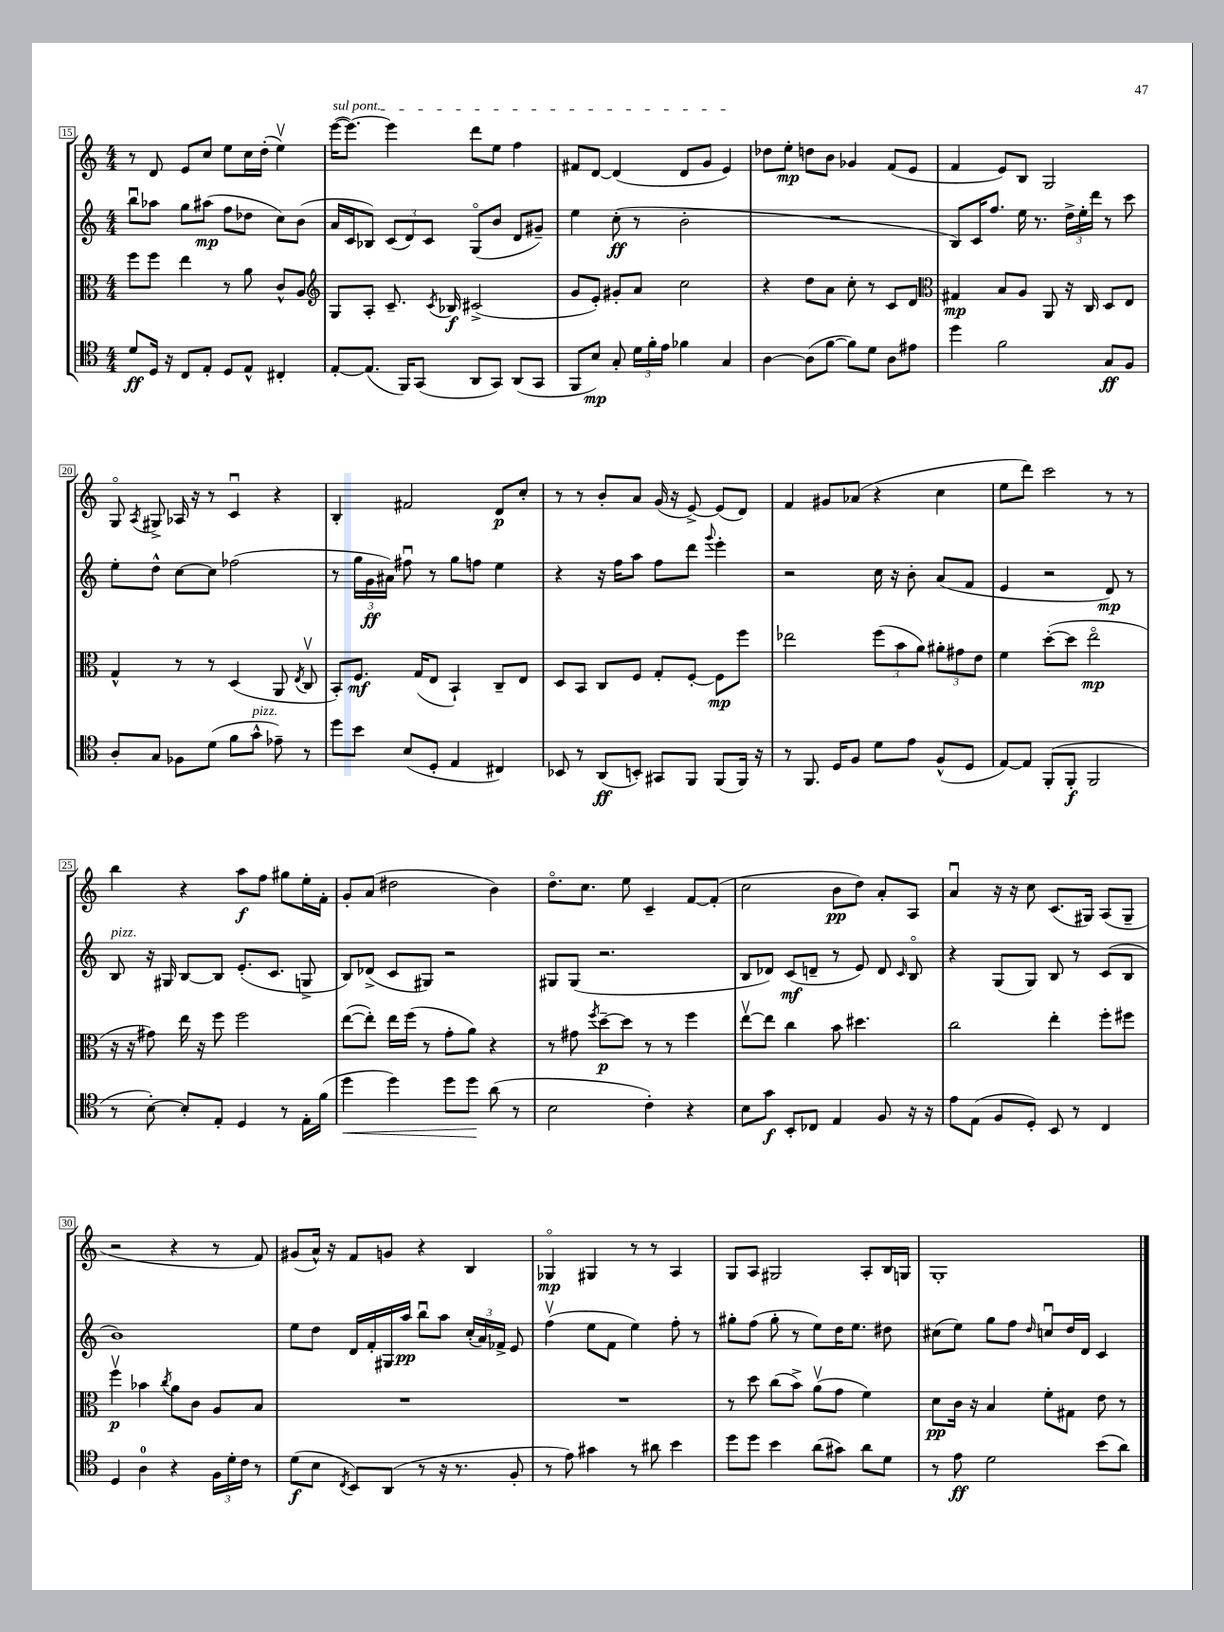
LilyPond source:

<<
\new StaffGroup <<
\new Staff = "s0" {
    \clef treble \key c \major \numericTimeSignature \time 4/4
    \autoBeamOff r8 d'8 e'8[ c''8] e''8[ c''16 d''16]-.( e''4\upbow) |
    \once \override TextSpanner.bound-details.left.text = \markup { \italic "sul pont." } e'''16[~\startTextSpan( e'''8.]~) e'''4 d'''8[ e''8] f''4 |
    fis'8[ d'8]~ d'4( d'8[ g'8] e'4\stopTextSpan) |
    des''8[ e''8]-.\mp d''8[ b'8] ges'4 f'8[( e'8] |
    f'4 e'8[) b8] g2 |
    g8\flageolet \acciaccatura { a8 } gis8-> aes16 r16 r8 c'4\downbow r4 |
    b4-. fis'2 d'8[\p c''8]-. |
    r8 r8 b'8[-. a'8] g'16( r16 e'8~->) e'8[( d'8]) |
    f'4 gis'8[ aes'8]( r4 c''4 |
    e''8[ d'''8]) c'''2 r8 r8 |
    b''4 r4 a''8[\f f''8] gis''8[ e''16-. f'16]-. |
    g'8[-. a'8]( dis''2 b'4) |
    d''8.[\flageolet c''8.] e''8 c'4-- f'8[~ f'8]-.( |
    c''2 b'8[\pp d''8]) a'8[-. a8] |
    a'4\downbow r16 r16 c''8 c'8.[( gis16]) a8[( gis8]-- |
    r2 r4 r8 f'8) |
    gis'8[( a'16]-^) r16 f'8[ g'8] r4 b4 |
    ges4\flageolet\mp gis4 r8 r8 a4 |
    g8[ a8] gis2 a8[-. b16 g16] |
    g1-. \bar "|." |
}
\new Staff = "s1" {
    \clef treble \key c \major \numericTimeSignature \time 4/4
    \autoBeamOff b''8[\downbow aes''8] g''8[ ais''8]\mp( f''8[ des''8] c''8[) b'8]( |
    a'16[ c'16 bes8]) \tuplet 3/2 { c'8[( d'8) c'8] } g8[\flageolet( b'8] d'8[ gis'8]--) |
    e''4 c''8-.\ff( r8 b'2-. |
    R1 |
    b8[) c'16 f''8.] e''16 r8. \tuplet 3/2 { d''16[-> e''16-. d'''16] } r8 c'''8 |
    e''8[-. d''8]-^ c''8[~ c''8] fes''2( |
    r8 \tuplet 3/2 { g''16[ g'16\ff ais'16]) } fis''8\downbow r8 g''8[ f''8] e''4 |
    r4 r16 f''16[ a''8] f''8[ d'''8] \appoggiatura { g'''8 } e'''4-. |
    r2 c''16 r16 b'8-. a'8[( f'8] |
    e'4 r2 d'8\mp) r8 |
    b8^\markup { \italic "pizz." } r16 gis16 b8[~ b8] e'8.[-.( c'8.] g8-> |
    b8[) des'8]->( c'8[ gis8]) r2 |
    gis8[ gis8]( r2. |
    b8[ des'8]) c'8[\mf( d'8]-- r8 e'8) d'8 \grace { c'16 } b8\flageolet |
    r4 g8[( g8]) b8 r8 c'8[( b8] |
    b'1) |
    e''8[ d''8] d'16[ f'16-. gis16 a''16]\pp b''8[\downbow a''8] \tuplet 3/2 { c''16[-.( a'16) fes'16]-> } e'8 |
    f''4\upbow( e''8[ f'8] e''4) f''8-. r8 |
    gis''8[-. f''8]( gis''8-. r8 e''8[) d''16 e''8.] dis''8 |
    cis''8[( e''8]) g''8[ f''8] \grace { d''16 } c''8[\downbow d''16 d'16] c'4 \bar "|." |
}
\new Staff = "s2" {
    \clef alto \key c \major \numericTimeSignature \time 4/4
    \autoBeamOff f''8[ f''8] e''4 r8 a'8 c'8[-^ a8] |
    \clef treble g8[ a8]-. c'8.-- \acciaccatura { c'8 } bes16\f cis'2->( |
    g'8[ e'8]-.) gis'8[-. a'8] c''2 |
    r4 d''8[ a'8] c''8-. r8 c'8[ d'8] |
    \clef alto gis4\mp b8[ a8] a,8 r16 c16 d8[ e8] |
    g4-^ r8 r8 d4( a,8 \acciaccatura { e8 } c8\upbow |
    b,8[-.) f8.]\mf g16[( e8] b,4-!) c8[-- e8] |
    d8[ b,8] c8[ f8] g8[-. f8]~-. f8[\mp f''8] |
    ees''2 \tuplet 3/2 { f''8[( b'8 a'8]) } \tuplet 3/2 { ais'8[-. gis'8 e'8] } |
    f'4 d''8[~-.( d''8] e''2\flageolet\mp |
    r16 r16 gis'8) e''16 r16 f''8 f''2 |
    e''8[~( e''8]-.) e''16[ f''16]( r8 g'8[-. a'8]) r4 |
    r8 gis'8 \acciaccatura { f''8 } d''8[~--\p d''8] r8 r8 f''4 |
    e''8[~\upbow e''8] c''4 b'8 dis''4. |
    c''2 e''4-. f''8[-. fis''8] |
    f''4\upbow\p bes'4 \acciaccatura { c''8 } a'8[ c'8] a8[ b8] |
    R1 |
    R1 |
    r8 d''8 c''8[( b'8]->) a'8[\upbow( g'8] f'4) |
    d'8[\pp c'16] r16 b4 f'8[-. gis8] e'8 r8 \bar "|." |
}
\new Staff = "s3" {
    \clef tenor \key c \major \numericTimeSignature \time 4/4
    \autoBeamOff d'8[\ff d16] r16 c8[ e8]-. d8[ e8]-^ cis4-. |
    e8[~-. e8.]( f,16[) g,8]( a,8[ g,8]) a,8[( g,8] |
    f,8[ b8]\mp) g8-. \tuplet 3/2 { d'16[ f'16-. e'16] } fes'4 g4 |
    a4~ a8[( f'8]~ f'8[) d'8] a8[ eis'8] |
    d''4 f'2 g8[\ff f8] |
    a8[-. g8] fes8[ d'8]( f'8[ g'8]-^^\markup { \italic "pizz." } ees'8--) r8 |
    d''8[ b'8] b8[( d8]-. e4 cis4) |
    bes,8 r8 a,8[\ff( b,8]-.) gis,8[ f,8] f,8[( f,16]) r16 |
    r8 f,8. d16[ f8] d'8[ e'8] f8[-^( d8] |
    e8[~) e8] f,8[-.( f,8]-.\f f,2 |
    r8 b8~-.) b8[-. e8]-. d4 r8 e16[-. f'16]( |
    d''4\< d''4) d''8[ d''8]\! a'8( r8 |
    b2 c'4-.) r4 |
    b8[ g'8]\f b,8[-. ces8] e4 f8 r16 r16 |
    e'8[ e8]( f8[ d8]-.) b,8 r8 c4 |
    d4 a4-0 r4 \tuplet 3/2 { f16[ d'16-. c'16] } r8 |
    d'8[\f( b8] \acciaccatura { c8 } b,8[) a,8]( r8 r16 r8. f8-. |
    r8 e'8) gis'4 r8 ais'8 b'4 |
    d''8[ d''8] b'4 a'8[( gis'8]) a'8[ d'8] |
    r8 e'8\ff d'2 b'8[( a'8]) \bar "|." |
}
>>
>>
\layout { \context { \Score currentBarNumber = #15 \override BarNumber.stencil = #(make-stencil-boxer 0.1 0.3 ly:text-interface::print) } }
